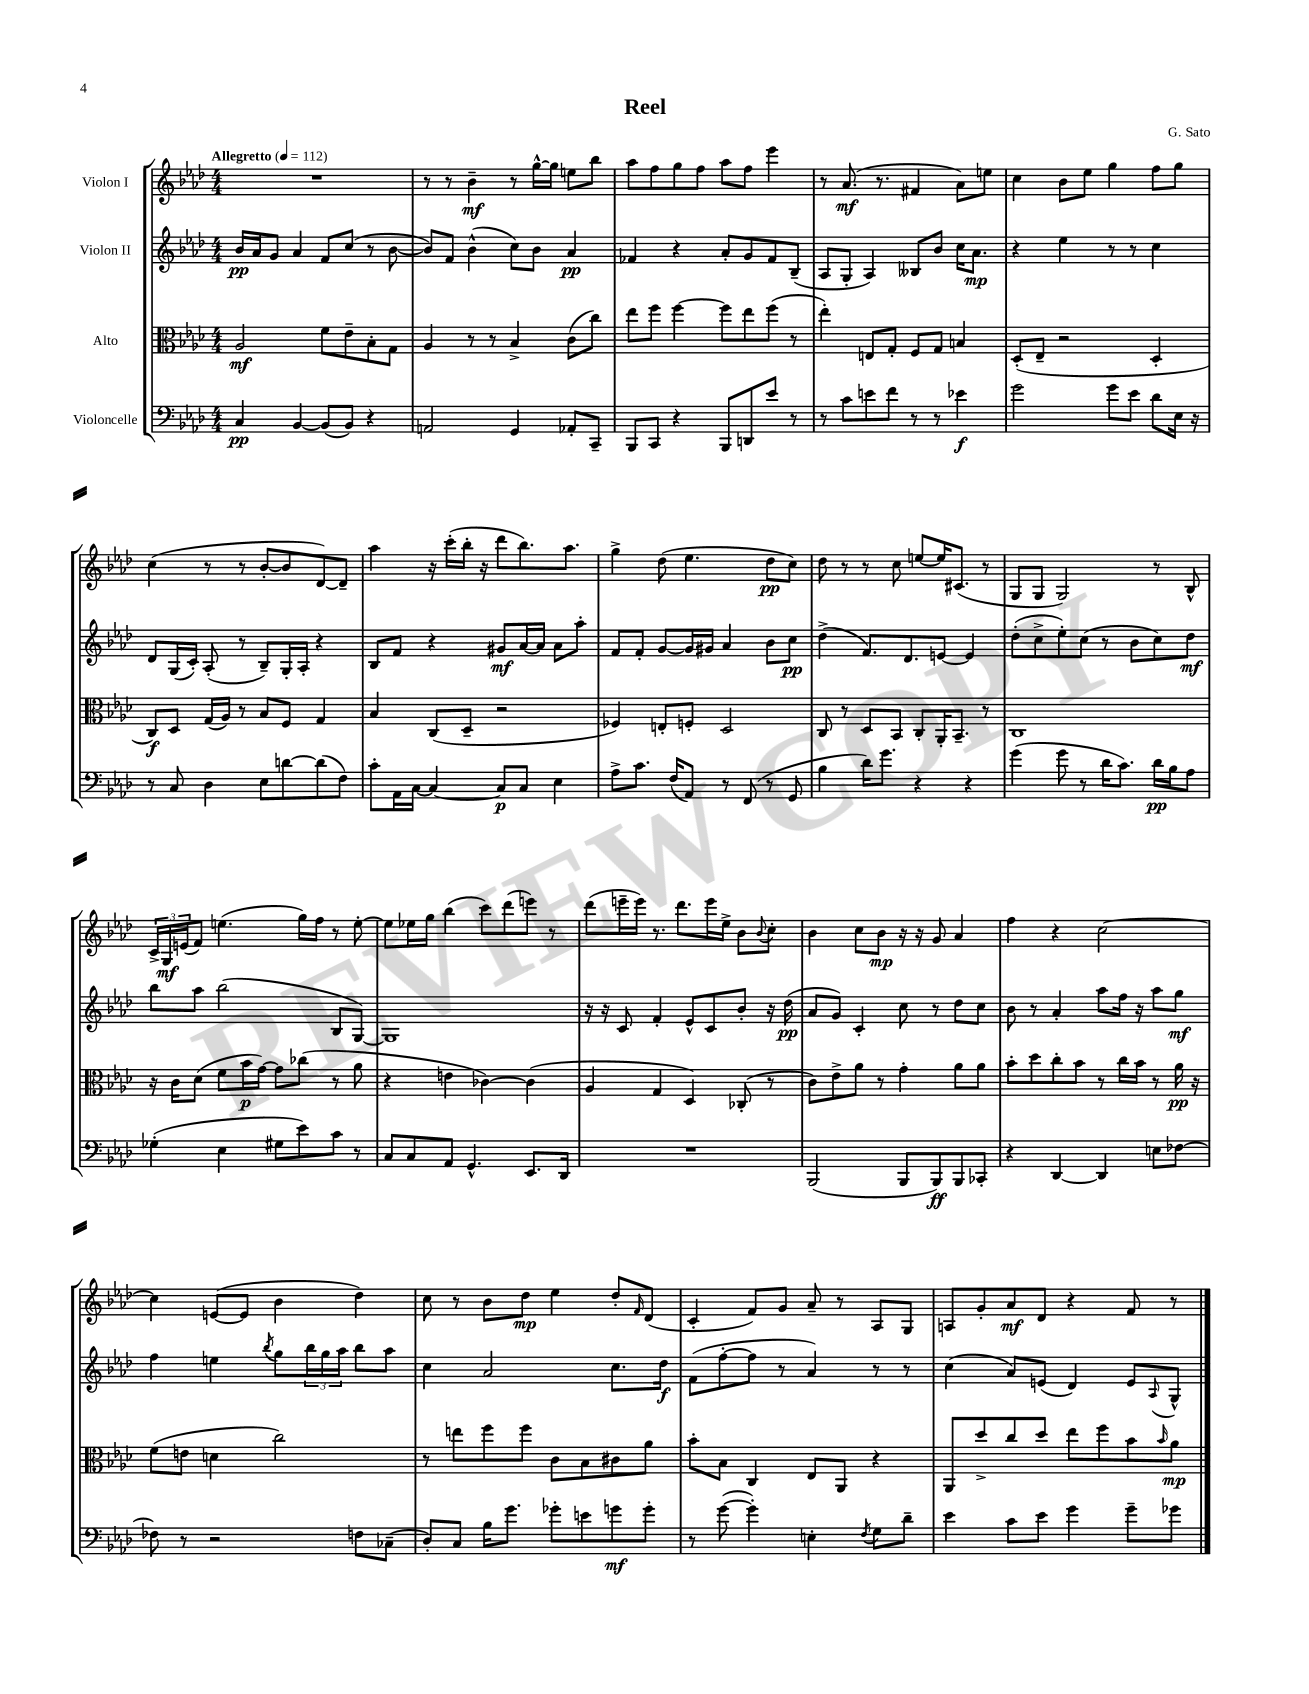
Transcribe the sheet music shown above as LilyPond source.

\header { title = "Reel" composer = "G. Sato" }
<<
\new StaffGroup <<
\new Staff = "s0" \with { instrumentName = "Violon I" } {
    \clef treble \key aes \major \numericTimeSignature \time 4/4 \tempo "Allegretto" 4 = 112
    R1 |
    r8 r8 bes'4--\mf r8 g''16~-^ g''16 e''8 bes''8 |
    aes''8 f''8 g''8 f''8 aes''8 f''8 ees'''4 |
    r8 aes'8.\mf( r8. fis'4 aes'8) e''8 |
    c''4 bes'8 ees''8 g''4 f''8 g''8 |
    c''4( r8 r8 bes'8~-. bes'8 des'8~) des'8-- |
    aes''4 r16 c'''16-.( bes''16-. r16 des'''8 bes''8.) aes''8. |
    g''4-> des''8( ees''4. des''8\pp c''8) |
    des''8 r8 r8 c''8 e''8~ e''16 cis'8.( r8 |
    g8 g8 g2) r8 bes8-^ |
    \tuplet 3/2 { c'16-> g16\mf e'16( } f'8) e''4.( g''16) f''16 r8 e''8~-. |
    e''8 ees''16 g''16 bes''4( c'''8) des'''8( e'''8) r8 |
    des'''8( e'''16-- e'''16) r8. des'''8. e'''16 ees''16-> bes'8 \appoggiatura { bes'8 } c''8-. |
    bes'4 c''8 bes'8\mp r16 r16 g'8 aes'4 |
    f''4 r4 c''2~ |
    c''4 e'8~( e'8 bes'4 des''4) |
    c''8 r8 bes'8 des''8\mp ees''4 des''8-. \grace { f'16 } des'8( |
    c'4-. f'8) g'8 aes'8-- r8 aes8 g8 |
    a8 g'8-. aes'8\mf des'8 r4 f'8 r8 \bar "|." |
}
\new Staff = "s1" \with { instrumentName = "Violon II" } {
    \clef treble \key aes \major \numericTimeSignature \time 4/4
    bes'16\pp aes'16 g'8 aes'4 f'8 c''8( r8 bes'8~ |
    bes'8) f'8 bes'4-^( c''8) bes'8 aes'4\pp |
    fes'4 r4 aes'8-. g'8 fes'8 bes8--( |
    aes8 g8-. aes4) beses8 bes'8 c''16 aes'8.\mp |
    r4 ees''4 r8 r8 c''4 |
    des'8 g16( c'16-.) aes8-.( r8 bes8--) g16-. aes16-. r4 |
    bes8 f'8 r4 gis'8\mf aes'16~ aes'16 aes'8 aes''8-. |
    f'8 f'8-. g'8~ g'16 gis'16 aes'4 bes'8 c''8\pp |
    des''4->( f'8.) des'8. e'8~ e'4 |
    des''8-.( c''8-> ees''8-.) c''8( r8 bes'8 c''8) des''8\mf |
    bes''8 aes''8 bes''2( bes8 g8~) |
    g1 |
    r16 r16 c'8 f'4-. ees'8-^ c'8 bes'8-. r16 des''16\pp( |
    aes'8 g'8) c'4-. c''8 r8 des''8 c''8 |
    bes'8 r8 aes'4-. aes''8 f''16 r16 aes''8 g''8\mf |
    f''4 e''4 \acciaccatura { bes''8 } g''8 \tuplet 3/2 { bes''16 g''16 aes''16 } bes''8 aes''8 |
    c''4 aes'2 c''8. des''16\f |
    f'8( f''8~-. f''8 r8 aes'4) r8 r8 |
    c''4( aes'8) e'8( des'4) e'8 \appoggiatura { aes8 } g8-^ \bar "|." |
}
\new Staff = "s2" \with { instrumentName = "Alto" } {
    \clef alto \key aes \major \numericTimeSignature \time 4/4
    aes2\mf f'8 ees'8-- bes8-. g8 |
    aes4 r8 r8 bes4-> c'8( c''8) |
    ees''8 f''8 f''4~ f''8 ees''8 f''8( r8 |
    ees''4-.) e8 g8-. f8 g8 b4 |
    des8-.( ees8-- r2 des4-. |
    c8\f) des8 g16( aes16) r8 bes8 f8 g4 |
    bes4 c8( des8-- r2 |
    fes4) e8-. f8-. des2 |
    c8 r8 des8 bes,8 c8-. aes,16-. bes,8.-- r8 |
    c1 |
    r16 c'16 des'8( f'8 bes'16\p g'16~) g'8 ces''8( r8 aes'8 |
    r4 e'4 ces'4~) ces'4( |
    aes4 g4 des4) ces8-.( r8 |
    c'8) ees'8-> aes'8 r8 g'4-. aes'8 aes'8 |
    bes'8-. des''8 c''8-. bes'8 r8 c''16 bes'16 r8 aes'16\pp r16 |
    f'8( e'8 d'4 c''2) |
    r8 e''8 f''8 f''8 c'8 bes8 cis'8 aes'8 |
    bes'8-. bes8 c4 ees8 aes,8 r4 |
    aes,8 des''8-> c''8 des''8 ees''8 f''8 bes'8 \grace { bes'16 } aes'8\mp \bar "|." |
}
\new Staff = "s3" \with { instrumentName = "Violoncelle" } {
    \clef bass \key aes \major \numericTimeSignature \time 4/4
    c4\pp bes,4~ bes,8( bes,8) r4 |
    a,2 g,4 aes,8-. c,8-- |
    bes,,8 c,8 r4 bes,,8 d,8 ees'8 r8 |
    r8 c'8 e'8 f'8 r8 r8 ees'4\f |
    g'2 g'8 ees'8 des'8 ees16 r16 |
    r8 c8 des4 ees8 d'8~ d'8( f8) |
    c'8-. aes,16 c16~ c4~ c8\p c8 ees4 |
    aes8-> c'8. f16( aes,8) r8 f,8( r8 g,8 |
    bes4 des'16) g'8. r4 r4 |
    g'4( g'8 r8 des'16 c'8.) des'16\pp bes16 aes8 |
    ges4-.( ees4 gis8 ees'8) c'8 r8 |
    c8 c8 aes,8 g,4.-^ ees,8. des,16 |
    R1 |
    bes,,2( bes,,8 bes,,8\ff) bes,,8 ces,8-. |
    r4 des,4~ des,4 e8 fes8~ |
    fes8 r8 r2 f8 ces8--( |
    des8-.) c8 bes16 g'8. ges'8-. e'8 g'8\mf g'8-. |
    r8 g'8~( g'4-.) e4-. \acciaccatura { f8 } g8 des'8-- |
    ees'4 c'8 ees'8 g'4 g'8-- ges'8 \bar "|." |
}
>>
>>
\layout { \context { \Score \remove "Bar_number_engraver" } }
